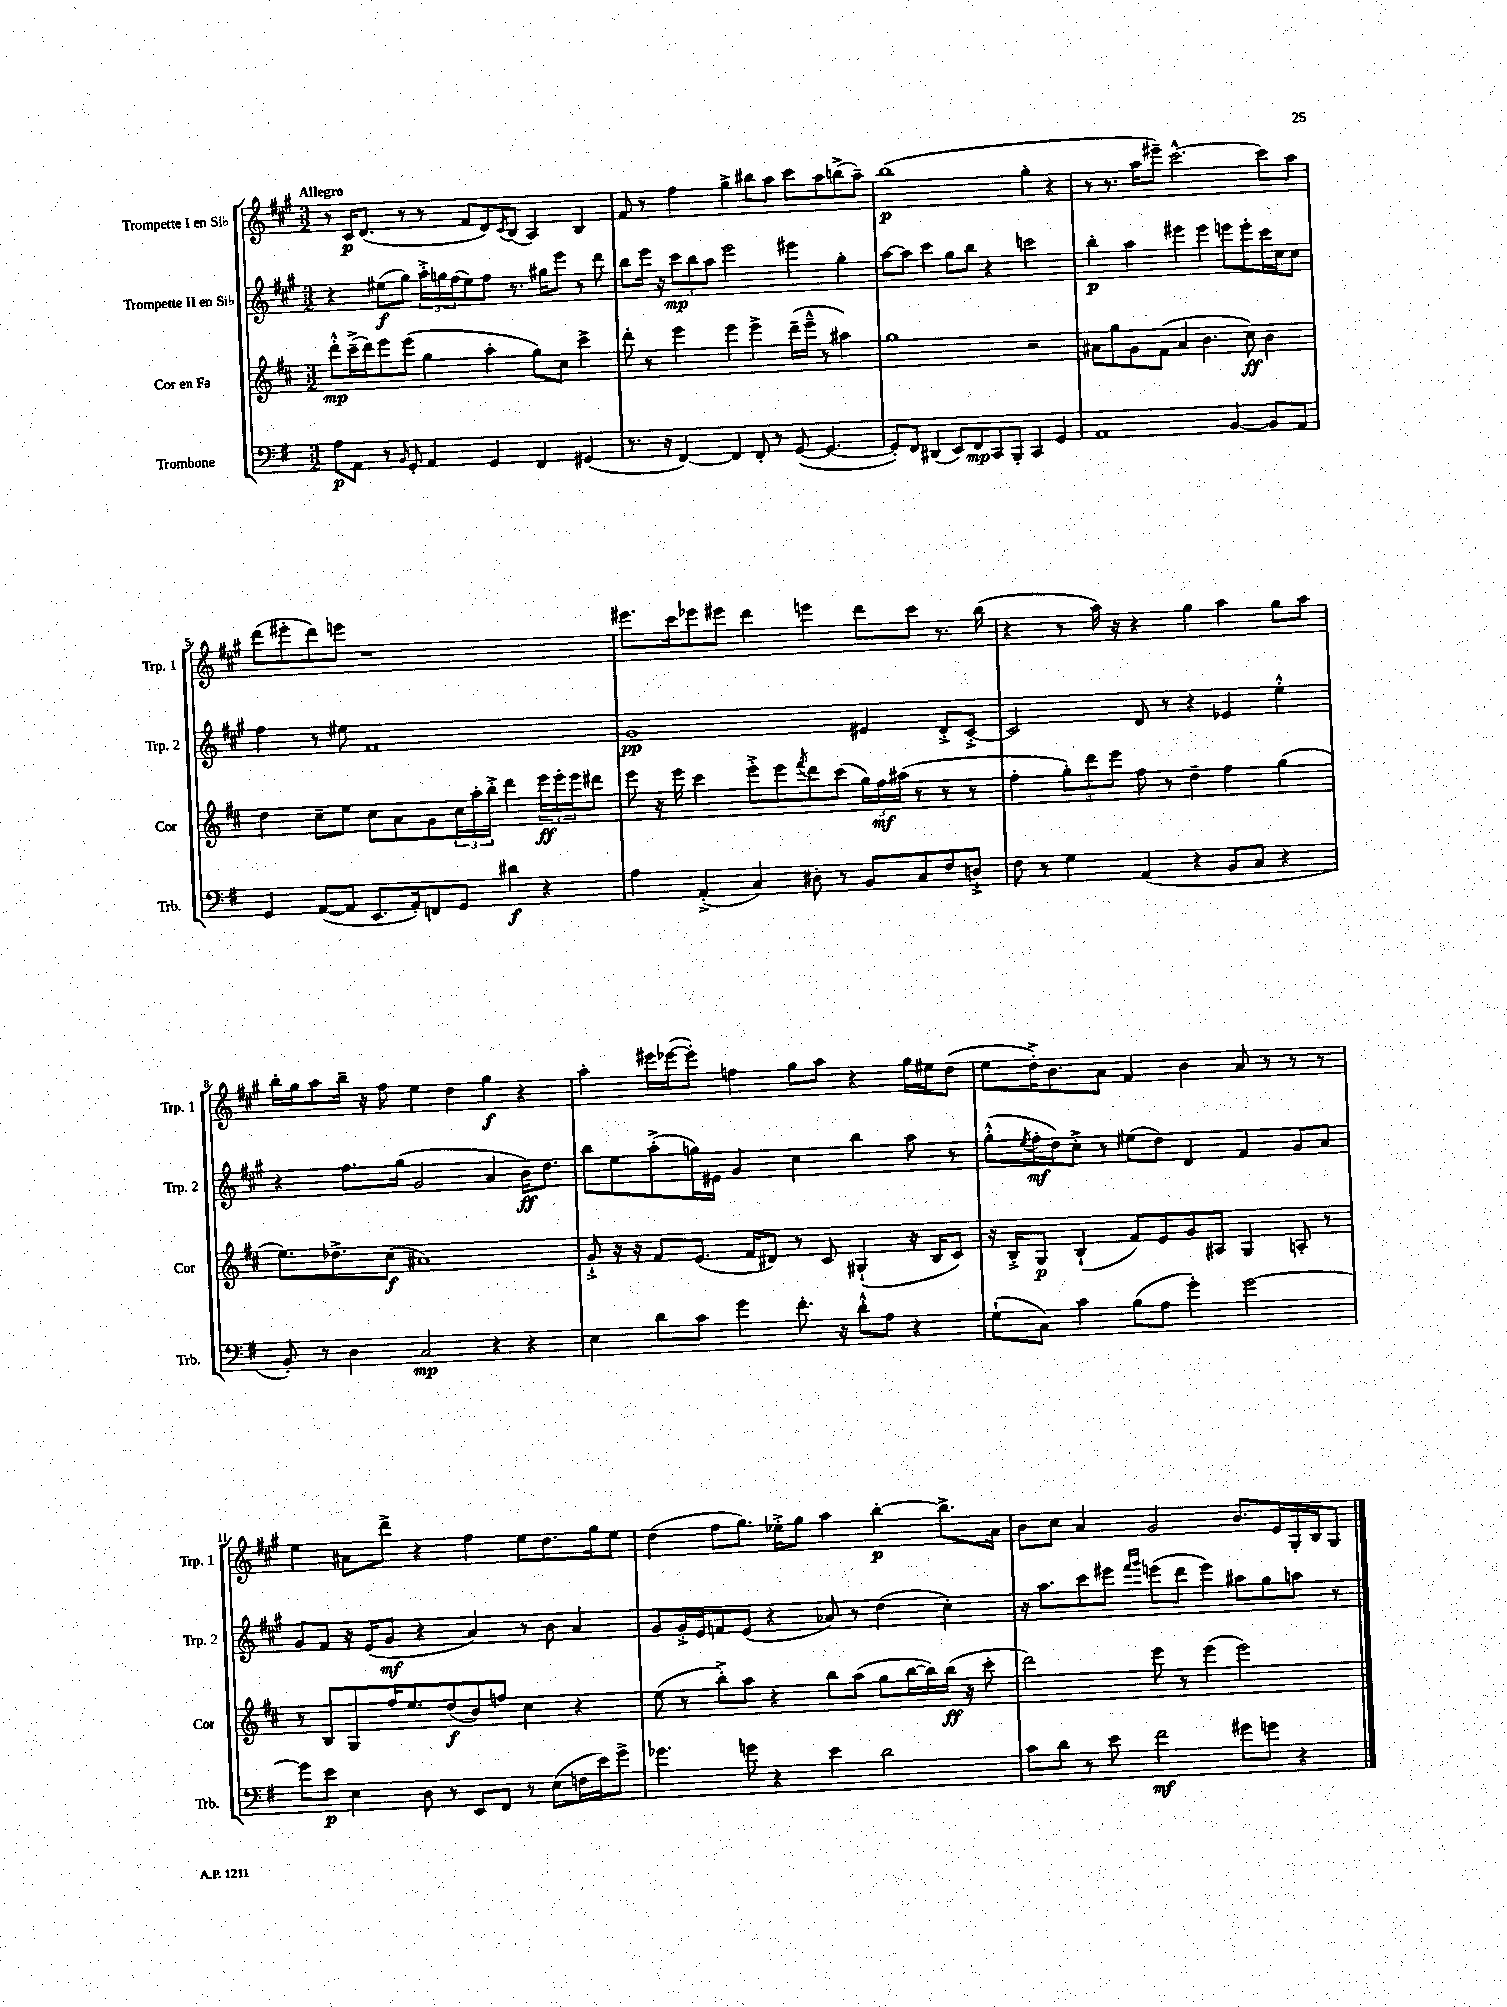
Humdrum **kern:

**kern	**dynam	**kern	**dynam	**kern	**dynam	**kern	**dynam
*part4	*part4	*part3	*part3	*part2	*part2	*part1	*part1
*staff4	*staff4	*staff3	*staff3	*staff2	*staff2	*staff1	*staff1
*I"Trombone	*	*I"Cor en Fa	*	*I"Trompette II en Si♭	*	*I"Trompette I en Si♭	*
*I'Trb.	*	*I'Cor	*	*I'Trp. 2	*	*I'Trp. 1	*
*clefF4	*	*clefG2	*	*clefG2	*	*clefG2	*
*k[f#]	*	*k[f#c#]	*	*k[f#c#g#]	*	*k[f#c#g#]	*
*M3/2	*	*M3/2	*	*M3/2	*	*M3/2	*
=1	=1	=1	=1	=1	=1	=1	=1
!	!	!	!	!	!	!LO:TX:a:B:t=Allegro	!
8A\L	p	8ddd'^^\L	mp	4r	.	8r	.
8AA\J	.	(16ccc#~^\L	.	.	.	16c#/KL	p
.	.	16ddd\J)	.	.	.	(8.d/J	.
8r	.	8eee\	.	(8ee#X\L	f	.	.
16qqBB/	.	.	.	.	.	.	.
8GG'/	.	(8eee\J	.	8gg#\J)	.	8r	.
4AA/	.	4gg\	.	24aa'^\LL	.	8r	.
.	.	.	.	24ggn\	.	.	.
.	.	.	.	(24ff#\J	.	.	.
.	.	.	.	8ee#\)	.	8f#/L	.
4GG/	.	4aa'\	.	8ff#\J	.	8d/)	.
.	.	.	.	.	.	8qc#/	.
.	.	.	.	8.r	.	(8B/J	.
4FF#/	.	8gg\L)	.	.	.	4A/)	.
.	.	.	.	16gg#X\KL	.	.	.
.	.	8cc#\J	.	8eee\J	.	.	.
(4GG#X/	.	4ccc#^\	.	8r	.	4B/	.
.	.	.	.	8ddd\	.	.	.
=2	=2	=2	=2	=2	=2	=2	=2
8.r	.	8ddd'\	.	8bb\L	.	8f#/	.
.	.	8r	.	16eee\Jk	.	8r	.
16r	.	.	.	16r	.	.	.
[4FF#/)	.	4eee\	.	12ccc#\L	mp	4ff#\	.
.	.	.	.	12bb\	.	.	.
.	.	.	.	12aa\J	.	.	.
4FF#/]	.	4eee\	.	2eee\	.	4gg#^\	.
8FF#'/	.	4eee^\	.	.	.	8bb#X\L	.
8r	.	.	.	.	.	8aa\J	.
([8GG/	.	(16ddd~\LL	.	4eee#X\	.	8ccc#\L	.
.	.	16eee~^^\JJ	.	.	.	.	.
4.GG/_	.	8r	.	.	.	8aa\	.
.	.	4aa#X\)	.	4gg#'\	.	(8bbn^\	.
.	.	.	.	.	.	8aa~\J)	.
=3	=3	=3	=3	=3	=3	=3	=3
8GG'/L])	.	1gg	.	[8aa\L	.	(1bb	p
8FF#/J	.	.	.	8aa\J]	.	.	.
(4DD#X/	.	.	.	4ccc#\	.	.	.
8EE/L)	.	.	.	8gg#\L	.	.	.
8FF#/	mp	.	.	8bb\J	.	.	.
8CC/	.	.	.	4r	.	.	.
8BBB'/J	.	.	.	.	.	.	.
4CC/	.	2r	.	2cccn\	.	4gg#'\	.
4GG/	.	.	.	.	.	4r	.
=4	=4	=4	=4	=4	=4	=4	=4
1AA	.	8a#X\L	.	4bb'\	p	8r	.
.	.	8gg\	.	.	.	8.r	.
.	.	8g\	.	4aa\	.	.	.
.	.	.	.	.	.	16aa\KL	.
.	.	(8f#\J	.	.	.	8eee#X~\J)	.
.	.	4a#/	.	4eee#X\	.	[2.ccc#^^\	.
.	.	4.b\	.	4eee#\	.	.	.
[4BB/	.	.	.	8eeen\L	.	.	.
.	.	8cc#\)	ff	8eee'\	.	.	.
8BB/L]	.	4b\	.	16ccc#\L	.	8ccc#\L]	.
.	.	.	.	16cc#\J	.	.	.
8AA/J	.	.	.	8cc#\J	.	8aa\J	.
!!LO:LB:g=z
=5	=5	=5	=5	=5	=5	=5	=5
4GG/	.	4dd\	.	4ff#\	.	(8ddd\L	.
.	.	.	.	.	.	8eee#X'\	.
([8AA/L	.	8cc#~\L	.	8r	.	8ddd\)	.
8AA/J]	.	8ee\J	.	8ee#X\	.	8eeen\J	.
8.EE/L	.	8cc#\L	.	1f#	.	1r	.
.	.	8a\	.	.	.	.	.
16AA'/k)	.	.	.	.	.	.	.
8FFn/	.	8g\	.	.	.	.	.
8GG/J	.	24cc#\L	.	.	.	.	.
.	.	24aa'\	.	.	.	.	.
.	.	24bb'^\JJ	.	.	.	.	.
4d#X\	f	4ddd\	.	.	.	.	.
4r	.	24eee\LL	ff	.	.	.	.
.	.	24eee'\	.	.	.	.	.
.	.	24eee\J	.	.	.	.	.
.	.	8ddd#X\J	.	.	.	.	.
=6	=6	=6	=6	=6	=6	=6	=6
4A\	.	8eee\	.	1g#	pp	8.eee#X\L	.
.	.	16r	.	.	.	.	.
.	.	16eee\	.	.	.	16ccc#\k	.
(4AA'^/	.	4ccc#\	.	.	.	8eee-X\	.
.	.	.	.	.	.	8eee#X\J	.
4C/)	.	8eee'^\L	.	.	.	4ddd\	.
.	.	8eee\	.	.	.	.	.
.	.	8qfff#/	.	.	.	.	.
8D#X'\	.	8ddd\	.	.	.	4eeen\	.
8r	.	(8ccc#\J	.	.	.	.	.
8BB/L	.	24gg\LL)	.	4e#X/	.	8ddd\L	.
.	.	24ff#\	mf	.	.	.	.
.	.	(24aa#X\JJ	.	.	.	.	.
8C/	.	8r	.	.	.	8ccc#\J	.
8F#/	.	8r	.	8d'^/L	.	8.r	.
8Dn`^/J	.	8r	.	[8c#'^/J	.	.	.
.	.	.	.	.	.	(16bb\	.
=7	=7	=7	=7	=7	=7	=7	=7
8F#\	.	4ff#'\	.	2c#/]	.	4r	.
8r	.	.	.	.	.	.	.
4G\	.	12gg'\L)	.	.	.	8r	.
.	.	12ddd\	.	.	.	.	.
.	.	.	.	.	.	16aa\)	.
.	.	12eee\J	.	.	.	.	.
.	.	.	.	.	.	16r	.
(4AA/	.	8ff#\	.	8d/	.	4r	.
.	.	8r	.	8r	.	.	.
4r	.	4dd~\	.	4r	.	4gg#\	.
8BB/L	.	4ff#\	.	4e-X/	.	4aa\	.
8C/J	.	.	.	.	.	.	.
4r	.	(4gg\	.	4ee'^^\	.	8gg#\L	.
.	.	.	.	.	.	8aa\J	.
!!LO:LB:g=z
=8	=8	=8	=8	=8	=8	=8	=8
8BB'/)	.	8.ee\L)	.	4r	.	16bb'\LL	.
.	.	.	.	.	.	16gg#\J	.
8r	.	.	.	.	.	8aa\	.
.	.	8.dd-X^\	.	.	.	.	.
4D\	.	.	.	8.ff#\L	.	16bb~\Jk	.
.	.	.	.	.	.	16r	.
.	.	(8cc#\J	f	.	.	8ff#\	.
.	.	.	.	(16gg#\Jk	.	.	.
2C/	mp	1a#X)	.	2g#/	.	4ee\	.
.	.	.	.	.	.	4dd\	.
4r	.	.	.	4a/	.	4gg#\	f
4r	.	.	.	16b\KL)	ff	4r	.
.	.	.	.	8.dd\J	.	.	.
=9	=9	=9	=9	=9	=9	=9	=9
4E\	.	8g`^/	.	8bb\L	.	4aa'\	.
.	.	16r	.	8ee\	.	.	.
.	.	16r	.	.	.	.	.
8d\L	.	8f#/L	.	(8aa'^\	.	16eee#X\LL	.
.	.	.	.	.	.	([16eee-X\J	.
8c\J	.	(8.e/J	.	16ggn\L)	.	8eee-'\J])	.
.	.	.	.	16e#X\JJ	.	.	.
4g\	.	.	.	4g#/	.	4ffn\	.
.	.	16f#/KL	.	.	.	.	.
.	.	8d#X/J)	.	.	.	.	.
8.f#'\	.	8r	.	4cc#\	.	8gg#\L	.
.	.	8c#/	.	.	.	8aa\J	.
16r	.	.	.	.	.	.	.
8d'^^\L	.	(4G#X`/	.	4bb\	.	4r	.
8A\J	.	.	.	.	.	.	.
4r	.	16r	.	8aa\	.	16gg#\LL	.
.	.	16B/KL	.	.	.	16ee#X\J	.
.	.	8c#/J)	.	8r	.	(8dd\J	.
=10	=10	=10	=10	=10	=10	=10	=10
(8G`\L	.	16r	.	(8gg#'^^\L	.	8ee\L	.
.	.	16B'^/KL	.	.	.	.	.
.	.	.	.	8qee/	.	.	.
8C\J)	.	8G/J	p	16ff#'\L	mf	16dd'^\K)	.
.	.	.	.	16dd\J)	.	8.b\	.
4c\	.	(4B`/	.	8cc#'^\J	.	.	.
.	.	.	.	8r	.	8a\J	.
(8B\L	.	8f#/L)	.	(8ee#X\L	.	4f#/	.
8A\J	.	8e/	.	8dd\J)	.	.	.
4g'\)	.	8g/	.	4d/	.	4b\	.
.	.	8A#X/J	.	.	.	.	.
[2g\	.	4G/	.	4f#/	.	8a/	.
.	.	.	.	.	.	8r	.
.	.	8An'/	.	8g#/L	.	8r	.
.	.	8r	.	8a/J	.	8r	.
!!LO:LB:g=z
=11	=11	=11	=11	=11	=11	=11	=11
8g\L]	.	8r	.	8g#/L	.	4ee\	.
8e\J	p	8B/L	.	8f#/J	.	.	.
4E\	.	8G/	.	16r	.	8a#X\L	.
.	.	.	.	(16e/KL	.	.	.
.	.	16ff#/K	.	8g#/J	mf	8ddd^\J	.
.	.	8.ee/	.	.	.	.	.
8D\	.	.	.	4r	.	4r	.
8r	.	(8dd/	f	.	.	.	.
8EE/L	.	8b/)	.	4a/)	.	4ff#\	.
8FF#/J	.	8ffn/J	.	.	.	.	.
8r	.	4cc#\	.	8r	.	8ee\L	.
(8E\L	.	.	.	8b\	.	8.dd\	.
16Fn\L	.	4r	.	4a/	.	.	.
16e\J)	.	.	.	.	.	16gg#\k	.
8g^\J	.	.	.	.	.	8ee\J	.
=12	=12	=12	=12	=12	=12	=12	=12
4.g-X\	.	(8ee\	.	8g#/L	.	(4dd\	.
.	.	8r	.	16g#'^/L	.	.	.
.	.	.	.	16e/J	.	.	.
.	.	8bb'^\L)	.	8fn/	.	8ff#\L	.
8gn\	.	8aa\J	.	(8e/J	.	8.gg#\J)	.
4r	.	4r	.	4r	.	.	.
.	.	.	.	.	.	16ee-X'^\KL	.
.	.	.	.	.	.	8gg#\J	.
4e\	.	8bb\L	.	8a-X/)	.	4aa\	.
.	.	(8aa\J	.	8r	.	.	.
2d\	.	8gg\L	.	(4dd\	.	[4bb'\	p
.	.	[16bb\L	.	.	.	.	.
.	.	16bb\])	.	.	.	.	.
.	.	(16bb\JJ	ff	4cc#'\)	.	8.bb^\L]	.
.	.	16r	.	.	.	.	.
.	.	8ccc#'\	.	.	.	.	.
.	.	.	.	.	.	16a\Jk	.
=13	=13	=13	=13	=13	=13	=13	=13
8c\L	.	2ddd\)	.	16r	.	8b\L	.
.	.	.	.	8.aa\L	.	.	.
8d\J	.	.	.	.	.	8cc#\J	.
8r	.	.	.	8ccc#\	.	4a/	.
8e\	.	.	.	8eee#X\J	.	.	.
.	.	.	.	16qqfff#/LL	.	.	.
.	.	.	.	16qqggg#/JJ	.	.	.
2f#\	mf	8eee\	.	(8eeen\L	.	2g#/	.
.	.	8r	.	8ddd\J	.	.	.
.	.	(4eee\	.	4eee\)	.	.	.
8g#X\L	.	2eee\)	.	8aa#X\L	.	8.b/L	.
8gn\J	.	.	.	8gg#\	.	.	.
.	.	.	.	.	.	16e/L	.
4r	.	.	.	8aan\J	.	16G#'/	.
.	.	.	.	.	.	16B/J	.
.	.	.	.	8r	.	8G#/J	.
==	==	==	==	==	==	==	==
*-	*-	*-	*-	*-	*-	*-	*-
